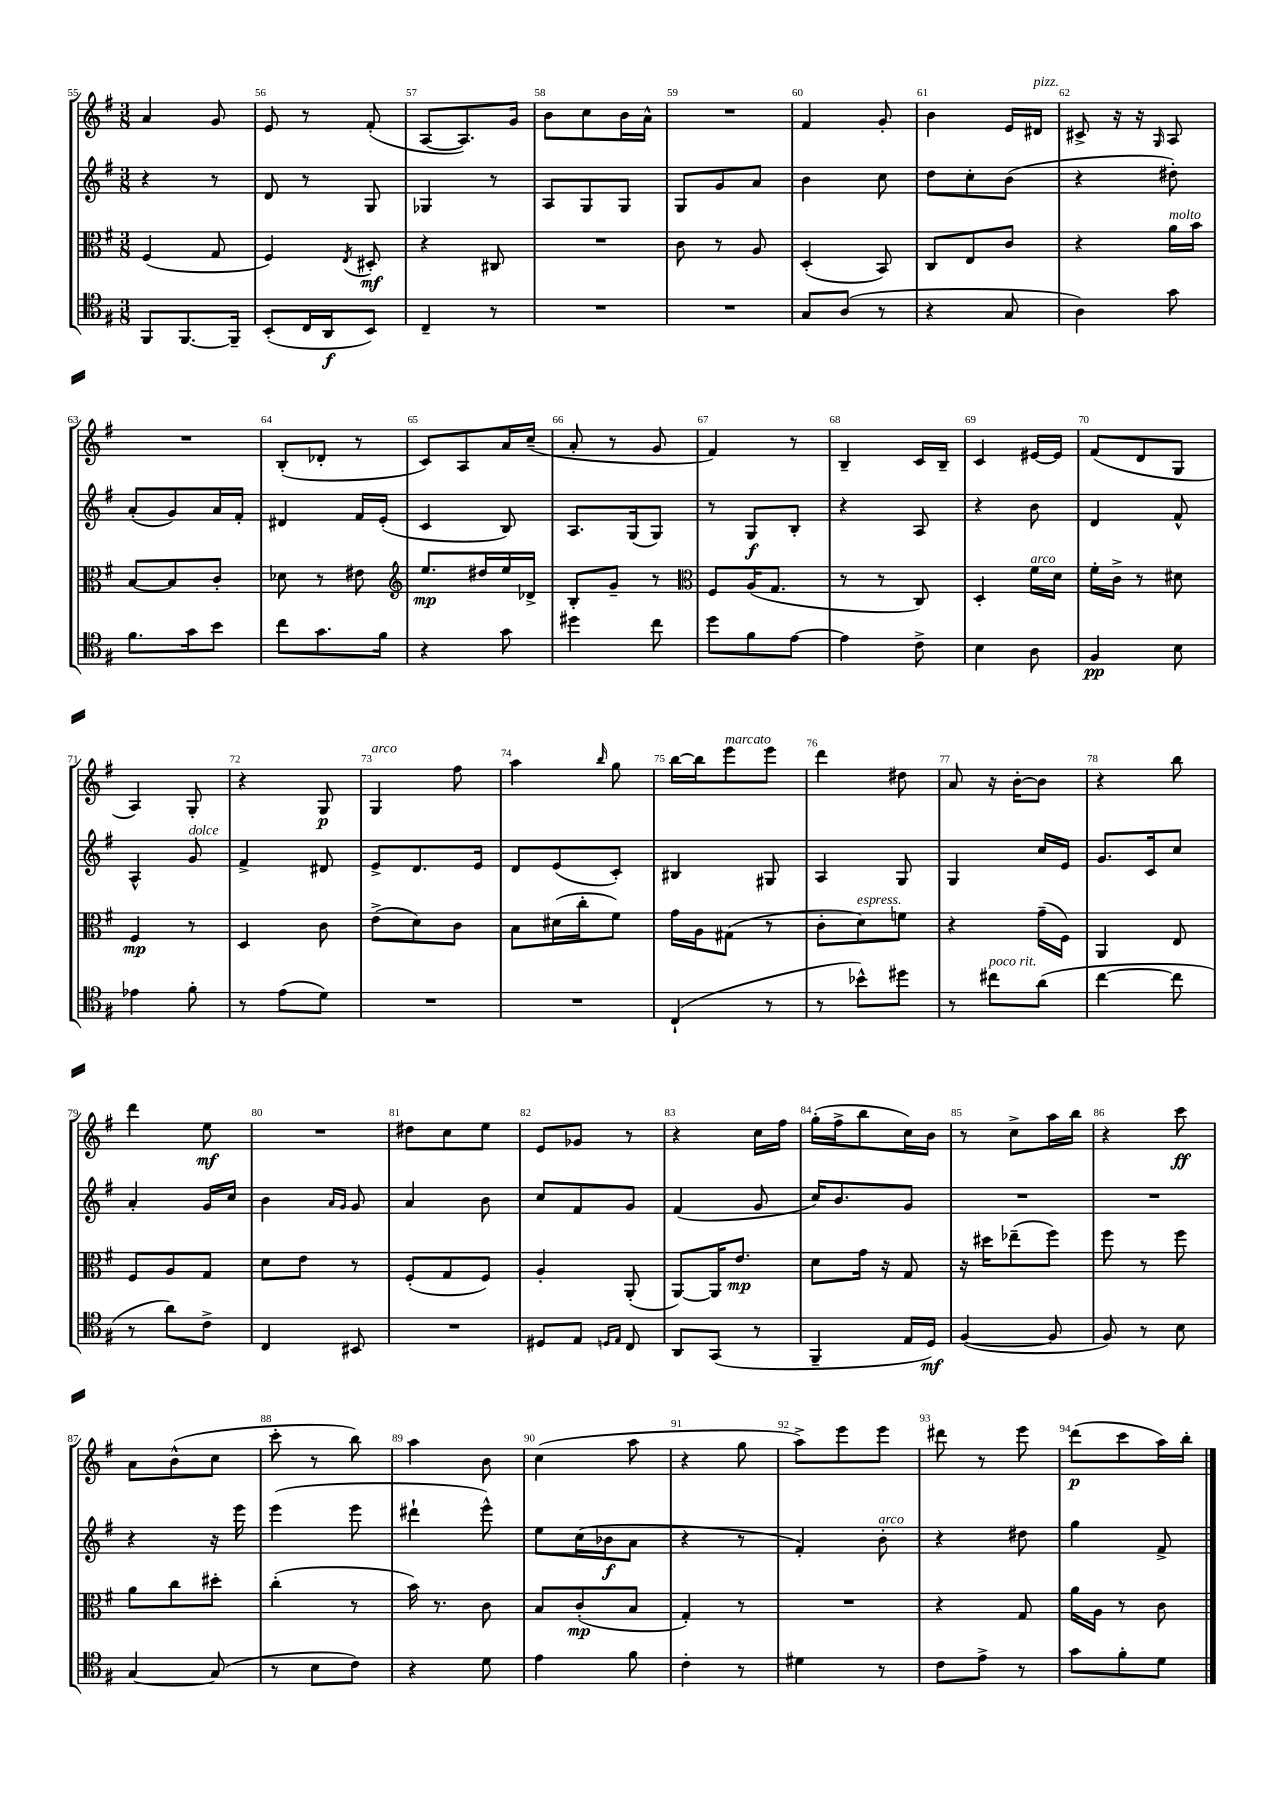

**kern	**dynam	**kern	**dynam	**kern	**dynam	**kern	**dynam
*part4	*part4	*part3	*part3	*part2	*part2	*part1	*part1
*staff4	*staff4	*staff3	*staff3	*staff2	*staff2	*staff1	*staff1
*clefC4	*	*clefC3	*	*clefG2	*	*clefG2	*
*k[f#]	*	*k[f#]	*	*k[f#]	*	*k[f#]	*
*M3/8	*	*M3/8	*	*M3/8	*	*M3/8	*
=55	=55	=55	=55	=55	=55	=55	=55
8FF#/L	.	(4F#/	.	4r	.	4a/	.
[8.FF#/	.	.	.	.	.	.	.
.	.	8G/	.	8r	.	8g/	.
16FF#~/Jk]	.	.	.	.	.	.	.
=56	=56	=56	=56	=56	=56	=56	=56
(8BB'/L	.	4F#/)	.	8d/	.	8e/	.
16C/L	.	.	.	8r	.	8r	.
16AA/J	f	.	.	.	.	.	.
.	.	8qE/	.	.	.	.	.
8BB/J)	.	8D#X'/	mf	8G/	.	(8f#'/	.
=57	=57	=57	=57	=57	=57	=57	=57
4C~/	.	4r	.	4G-X/	.	[8A/L	.
.	.	.	.	.	.	8.A/])	.
8r	.	8C#X/	.	8r	.	.	.
.	.	.	.	.	.	16g/Jk	.
=58	=58	=58	=58	=58	=58	=58	=58
4.r	.	4.r	.	8A/L	.	8b\L	.
.	.	.	.	8G/	.	8cc\	.
.	.	.	.	8G/J	.	16b\L	.
.	.	.	.	.	.	16a^^\JJ	.
=59	=59	=59	=59	=59	=59	=59	=59
4.r	.	8c\	.	8G/L	.	4.r	.
.	.	8r	.	8g/	.	.	.
.	.	8A/	.	8a/J	.	.	.
=60	=60	=60	=60	=60	=60	=60	=60
8G/L	.	(4D'/	.	4b\	.	4f#/	.
(8A/J	.	.	.	.	.	.	.
8r	.	8BB/)	.	8cc\	.	8g'/	.
=61	=61	=61	=61	=61	=61	=61	=61
4r	.	8C/L	.	8dd\L	.	4b\	.
.	.	8E/	.	8cc'\	.	.	.
8G/	.	8c/J	.	(8b\J	.	16e/LL	.
!	!	!	!	!	!	!LO:TX:a:i:t=pizz.	!
.	.	.	.	.	.	16d#X/JJ	.
=62	=62	=62	=62	=62	=62	=62	=62
4A\)	.	4r	.	4r	.	8c#X^/	.
.	.	.	.	.	.	16r	.
.	.	.	.	.	.	16r	.
.	.	.	.	.	.	16qqG/	.
!	!	!LO:TX:a:i:t=molto	!	!	!	!	!
8g\	.	16a\LL	.	8dd#X'\)	.	8A/	.
.	.	16b\JJ	.	.	.	.	.
!!LO:LB:g=z
=63	=63	=63	=63	=63	=63	=63	=63
8.f#\L	.	[8B/L	.	(8a'/L	.	4.r	.
.	.	8B/]	.	8g/)	.	.	.
16g\k	.	.	.	.	.	.	.
8b\J	.	8c'/J	.	16a/L	.	.	.
.	.	.	.	16f#'/JJ	.	.	.
=64	=64	=64	=64	=64	=64	=64	=64
8cc\L	.	8d-X\	.	4d#X/	.	(8B'/L	.
8.g\	.	8r	.	.	.	8d-X'/J	.
.	.	8e#X\	.	16f#/LL	.	8r	.
16f#\Jk	.	.	.	(16e'/JJ	.	.	.
=65	=65	=65	=65	=65	=65	=65	=65
*	*	*clefG2	*	*	*	*	*
4r	.	8.ee/L	mp	4c/	.	8c/L)	.
.	.	.	.	.	.	8A/	.
.	.	16dd#X/L	.	.	.	.	.
8g\	.	16ee/	.	8B/)	.	16a/L	.
.	.	16d-X^/JJ	.	.	.	(16cc~/JJ	.
=66	=66	=66	=66	=66	=66	=66	=66
4dd#X\	.	8B'/L	.	8.A/L	.	8a'/	.
.	.	8g~/J	.	.	.	8r	.
.	.	.	.	(16G/k	.	.	.
8cc\	.	8r	.	8G/J)	.	8g/	.
=67	=67	=67	=67	=67	=67	=67	=67
*	*	*clefC3	*	*	*	*	*
8dd\L	.	8F#/L	.	8r	.	4f#/)	.
8f#\	.	(16A/K	.	8G/L	f	.	.
.	.	8.G/J	.	.	.	.	.
[8e\J	.	.	.	8B'/J	.	8r	.
=68	=68	=68	=68	=68	=68	=68	=68
4e\]	.	8r	.	4r	.	4B~/	.
.	.	8r	.	.	.	.	.
8c^\	.	8C/)	.	8A/	.	16c/LL	.
.	.	.	.	.	.	16B~/JJ	.
=69	=69	=69	=69	=69	=69	=69	=69
4B\	.	4D'/	.	4r	.	4c/	.
!	!	!LO:TX:a:i:t=arco	!	!	!	!	!
8A\	.	16f#\LL	.	8b\	.	[16e#X/LL	.
.	.	16d\JJ	.	.	.	16e#/JJ]	.
=70	=70	=70	=70	=70	=70	=70	=70
4F#/	pp	16f#'\LL	.	4d/	.	(8f#/L	.
.	.	16c^\JJ	.	.	.	.	.
.	.	8r	.	.	.	8d/	.
8B\	.	8d#X\	.	8f#^^/	.	8G/J	.
!!LO:LB:g=z
=71	=71	=71	=71	=71	=71	=71	=71
4e-X\	.	4F#/	mp	4A^^/	.	4A/)	.
!	!	!	!	!LO:TX:a:i:t=dolce	!	!	!
8f#'\	.	8r	.	8g/	.	8G'/	.
=72	=72	=72	=72	=72	=72	=72	=72
8r	.	4D/	.	4f#^/	.	4r	.
(8e\L	.	.	.	.	.	.	.
8d\J)	.	8c\	.	8d#X/	.	8G/	p
=73	=73	=73	=73	=73	=73	=73	=73
!	!	!	!	!	!	!LO:TX:a:i:t=arco	!
4.r	.	(8e^\L	.	8e^/L	.	4G/	.
.	.	8d\)	.	8.d/	.	.	.
.	.	8c\J	.	.	.	8ff#\	.
.	.	.	.	16e/Jk	.	.	.
=74	=74	=74	=74	=74	=74	=74	=74
4.r	.	8B\L	.	8d/L	.	4aa\	.
.	.	(16d#X\L	.	(8e/	.	.	.
.	.	16cc'\J	.	.	.	.	.
.	.	.	.	.	.	16qqbb/	.
.	.	8f#\J)	.	8c'/J)	.	8gg\	.
=75	=75	=75	=75	=75	=75	=75	=75
(4C`/	.	16g\LL	.	4B#X/	.	[16bb\LL	.
.	.	16A\J	.	.	.	16bb\J]	.
!	!	!	!	!	!	!LO:TX:a:i:t=marcato	!
.	.	(8G#X\J	.	.	.	8eee\	.
8r	.	8r	.	8G#X/	.	8eee\J	.
=76	=76	=76	=76	=76	=76	=76	=76
8r	.	8c'\L	.	4A/	.	4ddd\	.
!	!	!LO:TX:a:i:t=espress.	!	!	!	!	!
8b-X^^\L)	.	8d\)	.	.	.	.	.
8dd#X\J	.	8fn\J	.	8G/	.	8dd#X\	.
=77	=77	=77	=77	=77	=77	=77	=77
8r	.	4r	.	4G/	.	8a/	.
!LO:TX:a:i:t=poco rit.	!	!	!	!	!	!	!
8cc#X\L	.	.	.	.	.	16r	.
.	.	.	.	.	.	[16b'\KL	.
(8a\J	.	(16g~\LL	.	16cc/LL	.	8b\J]	.
.	.	16F#\JJ)	.	16e/JJ	.	.	.
=78	=78	=78	=78	=78	=78	=78	=78
[4cc\	.	4AA/	.	8.g/L	.	4r	.
.	.	.	.	16c/k	.	.	.
8cc\]	.	8E/	.	8cc/J	.	8bb\	.
!!LO:LB:g=z
=79	=79	=79	=79	=79	=79	=79	=79
8r	.	8F#/L	.	4a'/	.	4ddd\	.
8a\L)	.	8A/	.	.	.	.	.
8c^\J	.	8G/J	.	16g/LL	.	8ee\	mf
.	.	.	.	16cc/JJ	.	.	.
=80	=80	=80	=80	=80	=80	=80	=80
4C/	.	8d\L	.	4b\	.	4.r	.
.	.	8e\J	.	.	.	.	.
.	.	.	.	16qqa/LL	.	.	.
.	.	.	.	16qqg/JJ	.	.	.
8BB#X/	.	8r	.	8g/	.	.	.
=81	=81	=81	=81	=81	=81	=81	=81
4.r	.	(8F#'/L	.	4a/	.	8dd#X\L	.
.	.	8G/	.	.	.	8cc\	.
.	.	8F#/J)	.	8b\	.	8ee\J	.
=82	=82	=82	=82	=82	=82	=82	=82
8D#X/L	.	4A'/	.	8cc/L	.	8e/L	.
8E/J	.	.	.	8f#/	.	8g-X/J	.
16qqDn/LL	.	.	.	.	.	.	.
16qqE/JJ	.	.	.	.	.	.	.
8C/	.	(8AA'/	.	8g/J	.	8r	.
=83	=83	=83	=83	=83	=83	=83	=83
8AA/L	.	[8AA/L)	.	(4f#/	.	4r	.
(8GG/J	.	16AA/K]	.	.	.	.	.
.	.	8.e/J	mp	.	.	.	.
8r	.	.	.	8g/	.	16cc\LL	.
.	.	.	.	.	.	16ff#\JJ	.
=84	=84	=84	=84	=84	=84	=84	=84
4FF#~/	.	8d\L	.	16cc/KL)	.	(16gg'\LL	.
.	.	.	.	8.b/	.	16ff#^\J	.
.	.	16g\Jk	.	.	.	8bb\	.
.	.	16r	.	.	.	.	.
16E/LL	.	8G/	.	8g/J	.	16cc\L)	.
16D/JJ)	mf	.	.	.	.	16b\JJ	.
=85	=85	=85	=85	=85	=85	=85	=85
([4F#/	.	16r	.	4.r	.	8r	.
.	.	16dd#X\KL	.	.	.	.	.
.	.	(8ee-X~\	.	.	.	8cc^\L	.
8F#/]	.	8ff#\J)	.	.	.	16aa\L	.
.	.	.	.	.	.	16bb\JJ	.
=86	=86	=86	=86	=86	=86	=86	=86
8F#/)	.	8ff#\	.	4.r	.	4r	.
8r	.	8r	.	.	.	.	.
8B\	.	8ff#\	.	.	.	8ccc\	ff
!!LO:LB:g=z
=87	=87	=87	=87	=87	=87	=87	=87
[4G/	.	8a\L	.	4r	.	8a\L	.
.	.	8cc\	.	.	.	(8b^^\	.
(8G/]	.	8dd#X'\J	.	16r	.	8cc\J	.
.	.	.	.	16eee\	.	.	.
=88	=88	=88	=88	=88	=88	=88	=88
8r	.	(4cc'\	.	(4eee\	.	8ccc'\	.
8B\L	.	.	.	.	.	8r	.
8c\J)	.	8r	.	8eee\	.	8bb\)	.
=89	=89	=89	=89	=89	=89	=89	=89
4r	.	16b\)	.	4ddd#X`\	.	4aa\	.
.	.	8.r	.	.	.	.	.
8d\	.	8c\	.	8eee^^\)	.	8b\	.
=90	=90	=90	=90	=90	=90	=90	=90
4e\	.	8B/L	.	8ee\L	.	(4cc\	.
.	.	(8c'/	mp	(16cc\L	.	.	.
.	.	.	.	16b-X\J	f	.	.
8f#\	.	8B/J	.	8a\J	.	8aa\	.
=91	=91	=91	=91	=91	=91	=91	=91
4c'\	.	4G'/)	.	4r	.	4r	.
8r	.	8r	.	8r	.	8gg\	.
=92	=92	=92	=92	=92	=92	=92	=92
4d#X\	.	4.r	.	4f#'/)	.	8aa^\L)	.
.	.	.	.	.	.	8eee\	.
!	!	!	!	!LO:TX:a:i:t=arco	!	!	!
8r	.	.	.	8b'\	.	8eee\J	.
=93	=93	=93	=93	=93	=93	=93	=93
8c\L	.	4r	.	4r	.	8ddd#X\	.
8e^\J	.	.	.	.	.	8r	.
8r	.	8G/	.	8dd#X\	.	8eee\	.
=94	=94	=94	=94	=94	=94	=94	=94
8g\L	.	16a\LL	.	4gg\	.	(8ddd\L	p
.	.	16A\JJ	.	.	.	.	.
8f#'\	.	8r	.	.	.	8ccc\	.
8d\J	.	8c\	.	8f#^/	.	16aa\L)	.
.	.	.	.	.	.	16bb'\JJ	.
==	==	==	==	==	==	==	==
*-	*-	*-	*-	*-	*-	*-	*-
